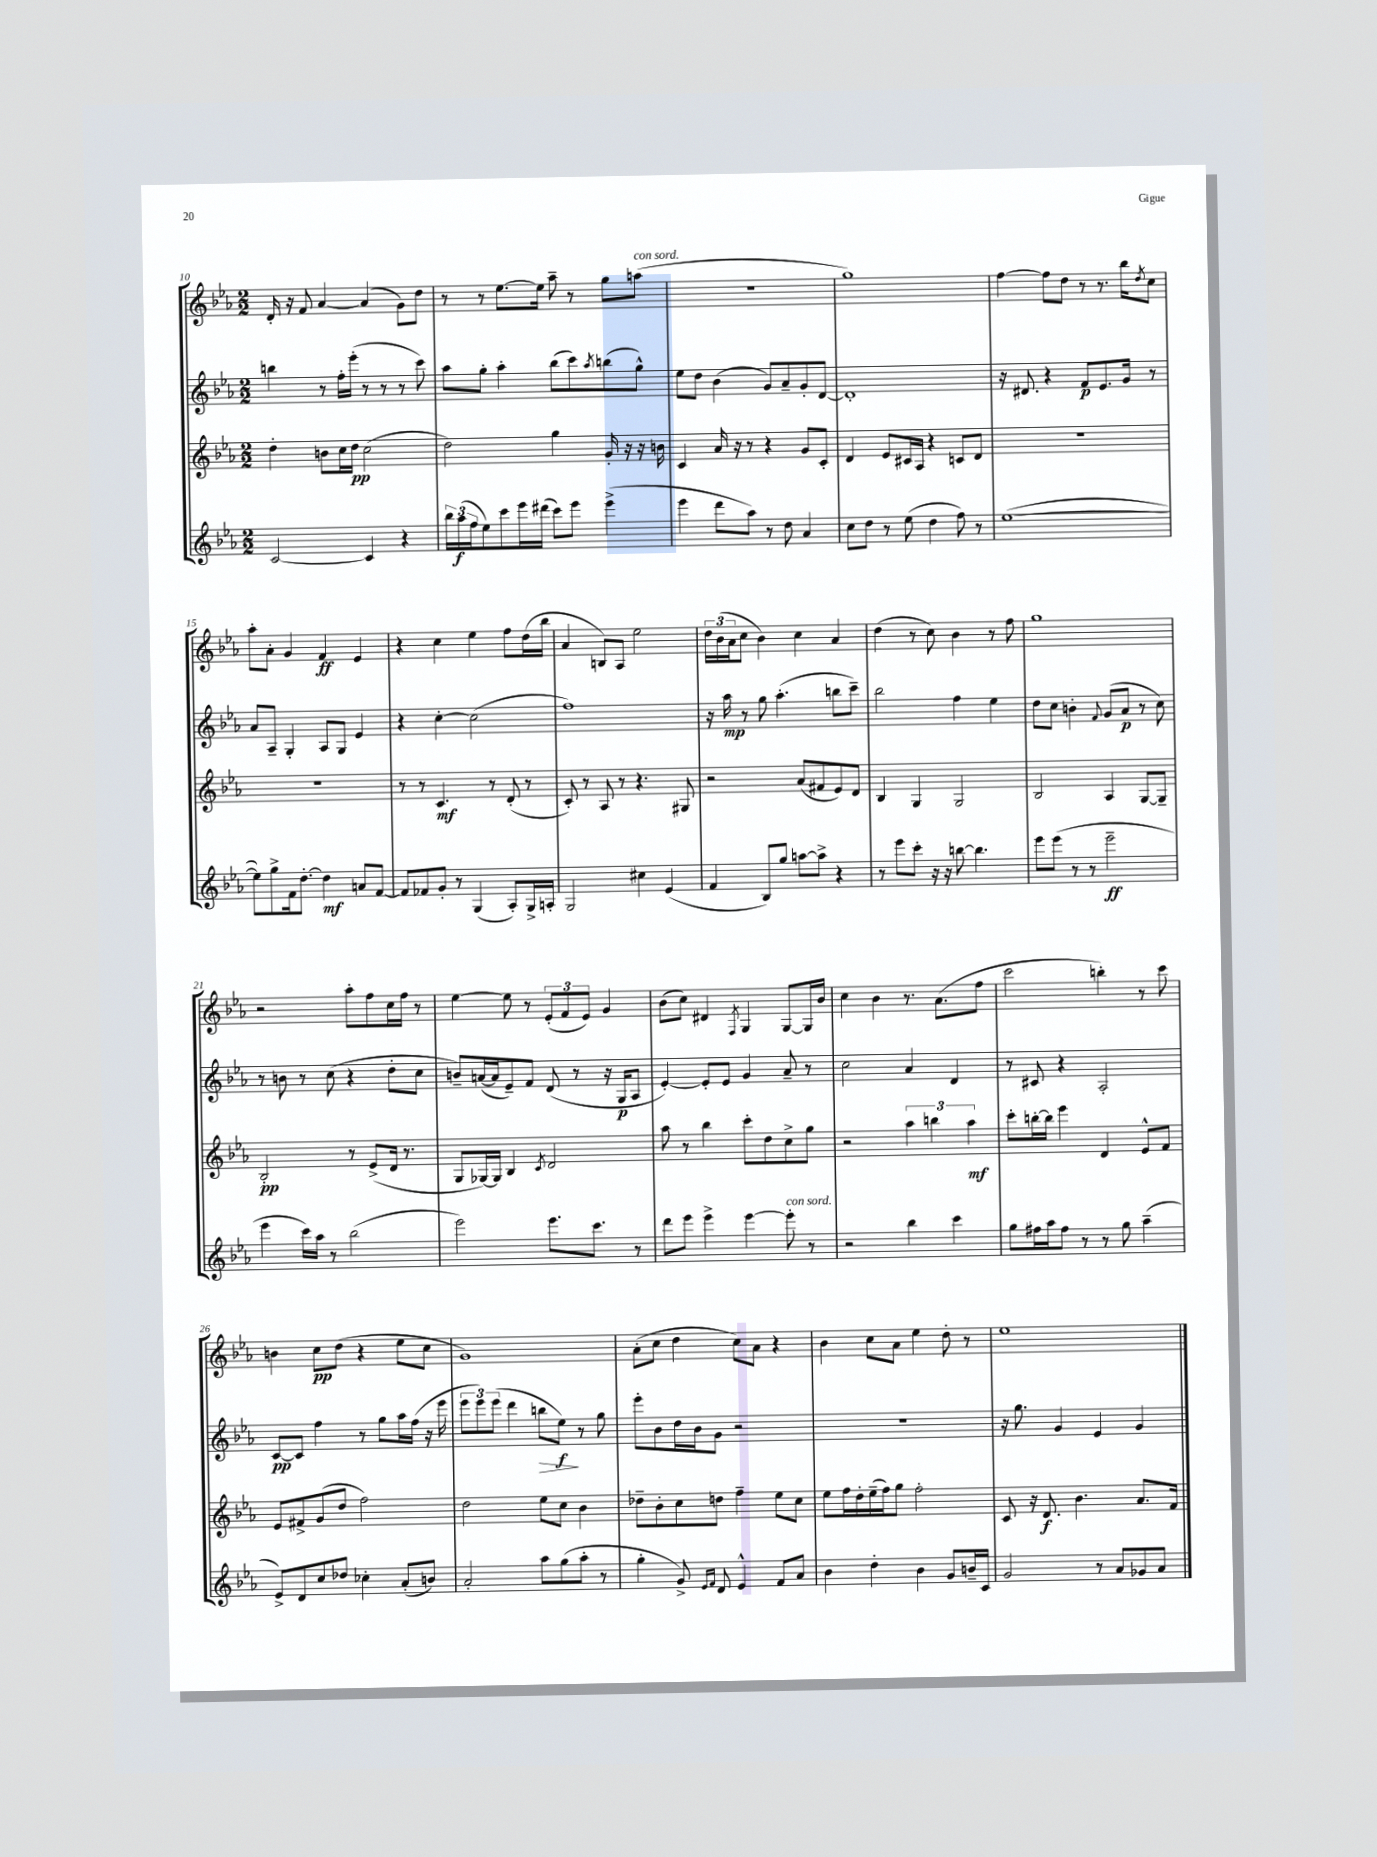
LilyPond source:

<<
\new StaffGroup <<
\new Staff = "s0" {
    \clef treble \key ees \major \numericTimeSignature \time 2/2
    d'16-. r16 f'8 aes'4~ aes'4( g'8) d''8 |
    r8 r8 ees''8.~ ees''16 aes''8-- r8 g''8 a''8^\markup { \italic "con sord." }( |
    R1 |
    g''1) |
    f''4~ f''8 d''8 r8 r8. bes''16 \acciaccatura { d''8 } c''8 |
    aes''8-. aes'8-. g'4 f'4\ff ees'4 |
    r4 c''4 ees''4 f''8 d''16( bes''16 |
    aes'4 b8) aes8 ees''2 |
    \tuplet 3/2 { d''16 bes'16( aes'16 } c''8 bes'4) c''4 aes'4 |
    d''4( r8 c''8) bes'4 r8 f''8 |
    g''1 |
    r2 aes''8-. f''8 c''16 f''16 r8 |
    ees''4~ ees''8 r8 \tuplet 3/2 { ees'8-.( f'8 ees'8) } g'4 |
    bes'8( c''8) dis'4 \acciaccatura { f8 } g4 g8~ g16 bes'16 |
    c''4 bes'4 r8. aes'8.( f''8 |
    c'''2 b''4-.) r8 c'''8 |
    b'4 c''8\pp d''8( r4 ees''8 c''8 |
    g'1) |
    aes'8-.( c''8 d''4 c''8) aes'8 r4 |
    bes'4 c''8 aes'8 ees''4 d''8-. r8 |
    ees''1 \bar "|." |
}
\new Staff = "s1" {
    \clef treble \key ees \major \numericTimeSignature \time 2/2
    b''4 r8 f''16-. ees'''16-.( r8 r8 r8 c'''8) |
    aes''8 g''8-. aes''4-. bes''8( c'''8) \acciaccatura { aes''8 } b''8( g''8-^) |
    ees''8 d''8 bes'4( g'8) aes'8-- g'8-. d'8~ |
    d'1-. |
    r16 dis'8. r4 f'8\p ees'8. g'16 r8 |
    aes'8 aes8-- g4-. aes8 g8 ees'4 |
    r4 c''4~-. c''2( |
    f''1) |
    r16 aes''16\mp r8 g''8 aes''4.-.( b''8 c'''8--) |
    bes''2 f''4 ees''4 |
    d''8 c''8 b'4-. \appoggiatura { f'8 } g'8( aes'8\p r8 c''8) |
    r8 b'8 r8 c''8( r4 d''8-. c''8 |
    b'8--) a'16~( a'16 ees'8--) f'8 d'8( r8 r16 g16\p aes8 |
    ees'4~-.) ees'8-. ees'8 g'4 aes'8-- r8 |
    c''2 aes'4 d'4 |
    r8 cis'8 r4 aes2-. |
    c'8~\pp c'8 f''4 r8 g''8 aes''16 f''16( r16 ees'''16 |
    \tuplet 3/2 { ees'''8 ees'''8) ees'''8( } d'''4 b''8\> ees''8\f\!) r8 g''8 |
    ees'''8-. bes'8 d''16 bes'16 g'8 r2 |
    R1 |
    r16 g''8. g'4 ees'4 g'4 \bar "|." |
}
\new Staff = "s2" {
    \clef treble \key ees \major \numericTimeSignature \time 2/2
    d''4-. b'8 c''16 d''16\pp c''2( |
    d''2) g''4 g'16-. r16 r16 b'16 |
    c'4 aes'16 r16 r8 r4 g'8 c'8-. |
    d'4 ees'8 cis'16 aes16 r4 c'8 d'8 |
    R1 |
    r1 |
    r8 r8 c'4.\mf r8 d'8-.( r8 |
    c'8-.) r8 aes8 r8 r4. gis8 |
    r2 aes'8( fis'8 ees'8) d'8 |
    bes4 g4 g2 |
    bes2 aes4 g8~ g8-- |
    bes2-.\pp r8 ees'8->( d'16 r8. |
    g8 ges16~) ges16 bes4 \acciaccatura { c'8 } d'2 |
    aes''8 r8 bes''4 c'''8-. d''8 c''8-> g''8 |
    r2 \tuplet 3/2 { aes''4 b''4 aes''4\mf } |
    c'''8-. b''16~-. b''16 ees'''4 d'4 ees'8-^ f'8 |
    ees'8 fis'8-> g'8( d''8 f''2) |
    d''2 ees''8 c''8 bes'4 |
    des''8-- bes'8-. c''8 d''8 f''4-- ees''8 c''8 |
    ees''8 f''16 d''16-. ees''16--( f''16) g''8 f''2-. |
    c'8 r16 d'8.\f bes'4. aes'8. f'16 \bar "|." |
}
\new Staff = "s3" {
    \clef treble \key ees \major \numericTimeSignature \time 2/2
    c'2~ c'4 r4 |
    \tuplet 3/2 { bes''16 aes''16\f( f''16 } ees''8) c'''8 ees'''16 dis'''16( c'''8) ees'''8 ees'''4->( |
    ees'''4 d'''8 aes''8) r8 d''8 aes'4 |
    c''8 d''8 r8 ees''8( d''4 f''8) r8 |
    ees''1~( |
    ees''8) g''8-> f'16 d''8.~-. d''4\mf a'8 f'8~ |
    f'8 fes'8 g'8-. r8 g4( aes8-.) g16-> a16-. |
    g2 cis''4 ees'4( |
    f'4 bes8) g''8 a''8~ a''8-> r4 |
    r8 ees'''8 c'''8-. r16 r16 b''8~ b''4. |
    ees'''8 ees'''8( r8 r8 ees'''2--\ff |
    ees'''4 c'''16) aes''16 r8 bes''2( |
    ees'''2) ees'''8. c'''8. r8 |
    d'''8 ees'''8 ees'''4-> ees'''4~ ees'''8-.^\markup { \italic "con sord." } r8 |
    r2 bes''4 c'''4 |
    g''8 fis''16 aes''16 fis''8 r8 r8 g''8 aes''4--( |
    ees'8->) d'8 c''8 des''8 ces''4-. aes'8-.( b'8) |
    aes'2-. aes''8 g''8( aes''8-. r8 |
    g''4-. g'8->) \grace { ees'16 f'16 } d'8 ees'4-^ f'8 aes'8 |
    bes'4 d''4-. bes'4 g'8 b'16-- c'16 |
    g'2 r8 aes'8 ges'8 aes'8 \bar "|." |
}
>>
>>
\layout { \context { \Score currentBarNumber = #10 } }
